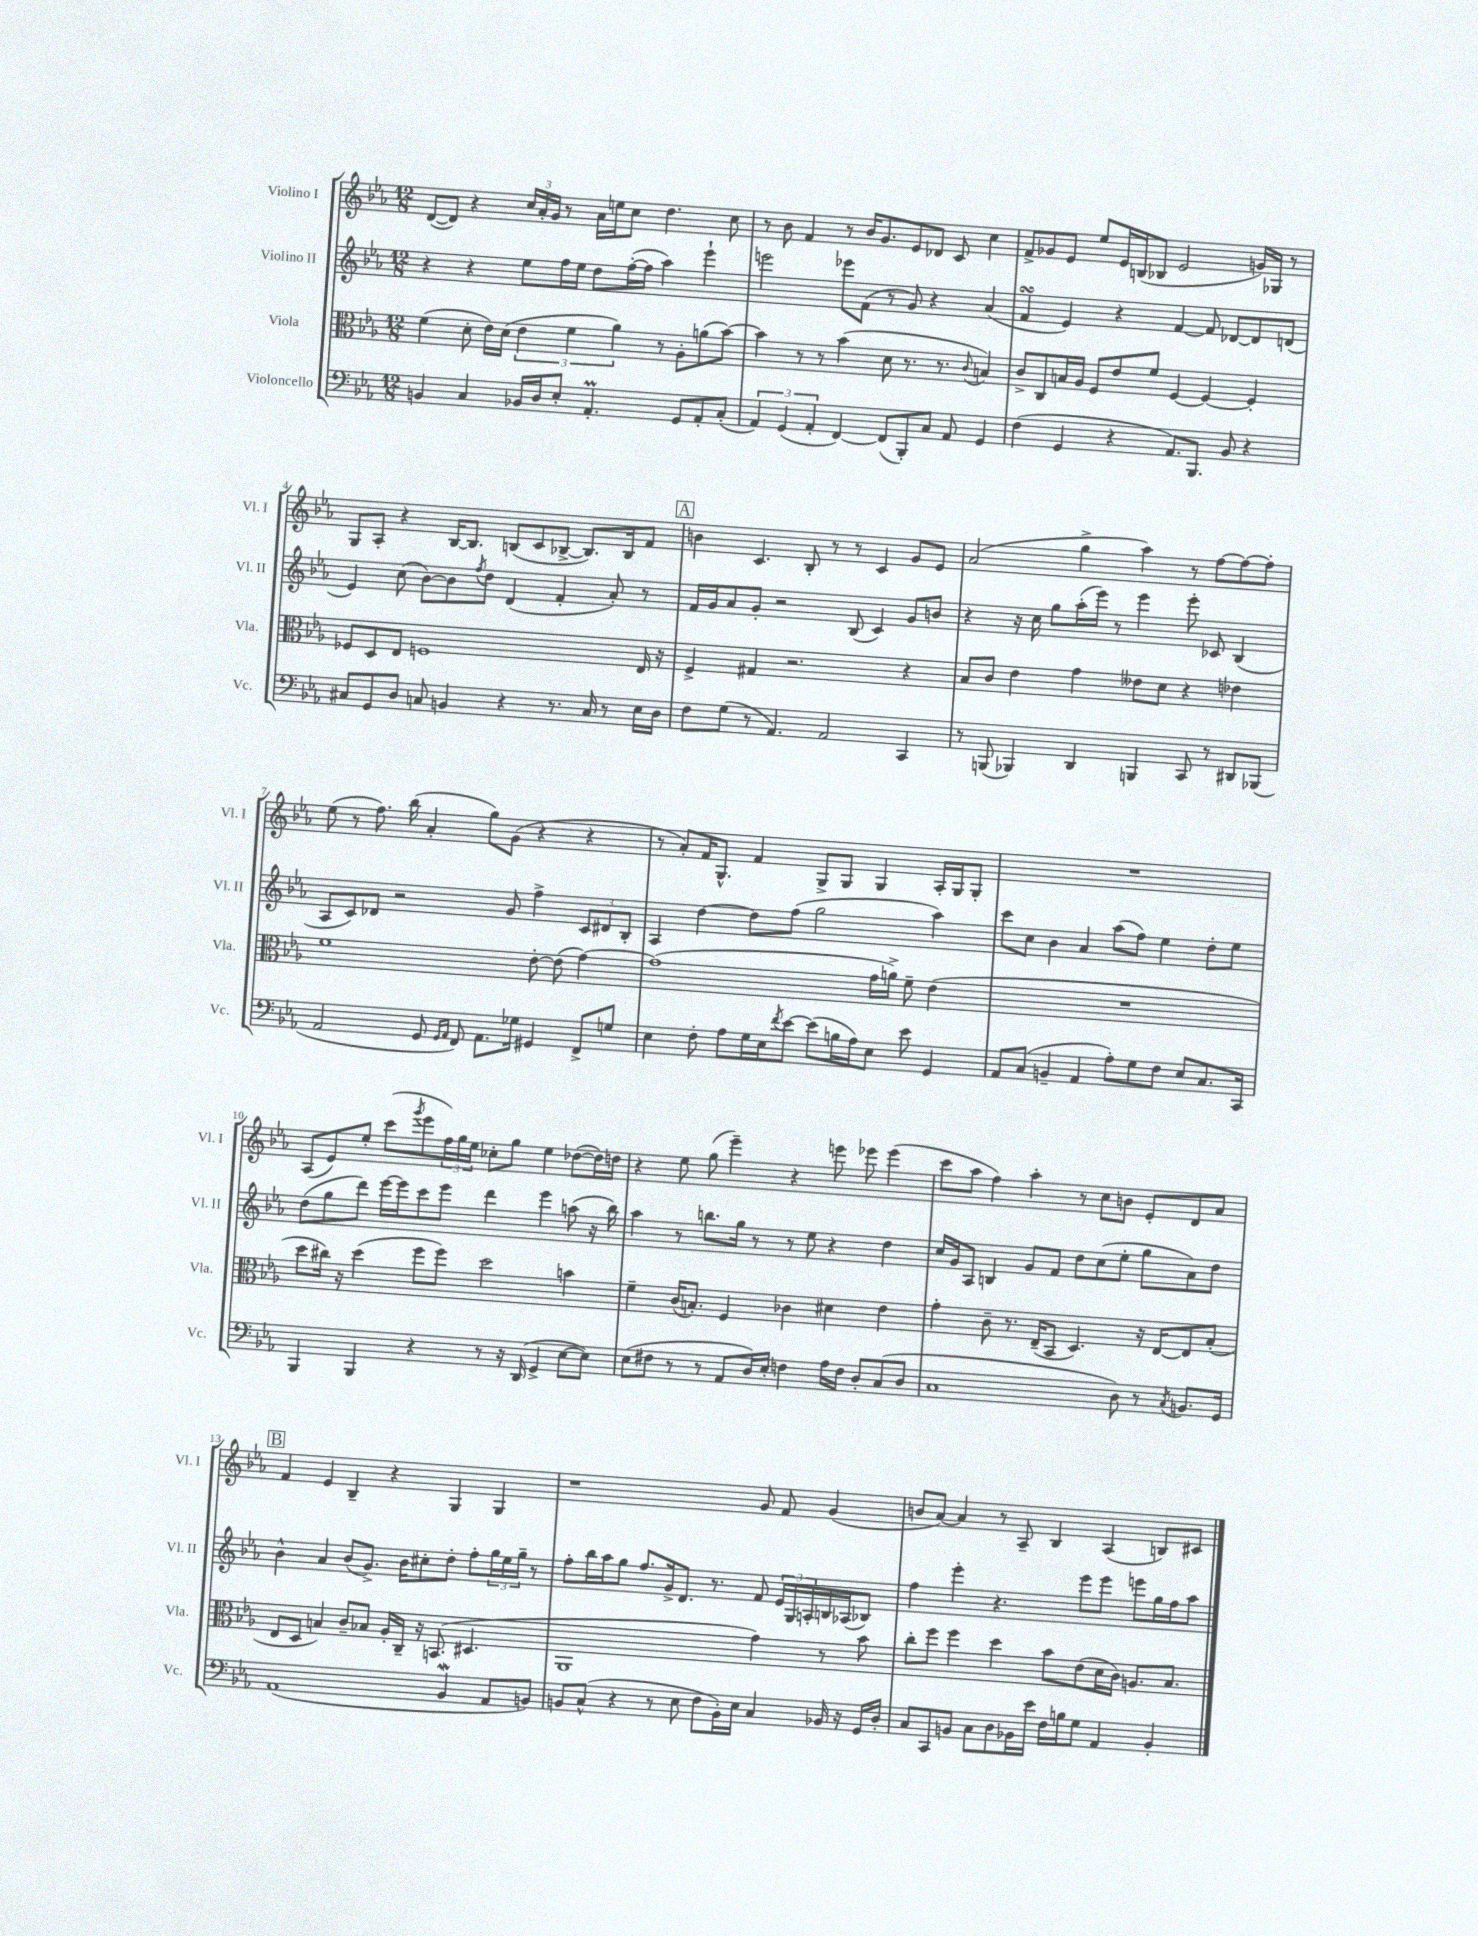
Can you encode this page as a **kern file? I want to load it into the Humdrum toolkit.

**kern	**kern	**kern	**kern
*part4	*part3	*part2	*part1
*staff4	*staff3	*staff2	*staff1
*I"Violoncello	*I"Viola	*I"Violino II	*I"Violino I
*I'Vc.	*I'Vla.	*I'Vl. II	*I'Vl. I
*clefF4	*clefC3	*clefG2	*clefG2
*k[b-e-a-]	*k[b-e-a-]	*k[b-e-a-]	*k[b-e-a-]
*M12/8	*M12/8	*M12/8	*M12/8
=1	=1	=1	=1
4BBn/	(4f\	4r	([8d/L
.	.	.	8d/J])
4C/	8d'\	4r	4r
.	16e-\LL)	.	.
.	(16d\JJ	.	.
16BB-X/LL	6e-\	8ee-\L	24cc/LL
.	.	.	24a-'/
16D/J	.	.	.
.	.	.	24g/JJ
8E-'/J	.	16ff\L	8r
.	6f\	.	.
.	.	16ee-\JJ	.
4.AA-M'/	.	8dd\L	16a-\LL
.	.	.	16een\J
.	6a-\)	.	.
.	.	([16ff'\L	8cc\J
.	.	16ff\JJ]	.
.	8r	4aa-\)	4.dd\
8GG/L	8A-'\L	.	.
8AA-'/	(8an\	4eee-`\	.
(8C'/J	[8b-\J)	.	8cc\
=2	=2	=2	=2
6AA-/)	4b-\]	2eeen\	8r
.	.	.	8b-\
(6GG/	.	.	.
.	8r	.	4f/
6AA-'/	.	.	.
.	8r	.	.
[4FF/)	(4b-\	8eee-X\L	8r
.	.	(8f\J	16b-/KL
.	.	.	8.g/
(8FF/L]	8d\	8r	.
8BBB-'/)	8.r	8g/)	8e-/
8C/J	.	4r	8d-X/J
.	8.r	.	.
8AA-/	.	.	8c/
.	8qqc/	.	.
4GG/	4Bn/)	(4a-/	4cc\
=3	=3	=3	=3
(4F\	8c^/L	4fsSSS/	8f^/L
.	8C/	.	8g-X/
4GG/	16Bn/L	4e-/)	8e-/J
.	16A-/JJ	.	.
.	8F/L	.	8ee-/L
4r	8e-/	4r	16e-/L
.	.	.	(16Bn/J
.	8f/J	.	8B-X/J
8.AA-/L)	[4F/	[4f/	2e-/
8.BBB-/J	.	.	.
.	4F/_	8f/]	.
8BB-/	.	[8d-X/L	.
4r	4F'/]	8d-/]	16gn/LL)
.	.	.	16G-X/JJ
.	.	(8dn/J	8r
!!LO:LB:g=z
=4	=4	=4	=4
8C#X/L	8F-X/L	4e-/)	8G/L
8GG/	8D/	.	8A-'/J
8D/J	8E-/J	(8cc\	4r
8Cn/	1Fn	[8b-\L)	.
4BBn/	.	8b-\]	[16B-/KL
.	.	.	8.B-/J]
.	.	8qff/	.
.	.	8dd\J	.
4r	.	(4d/	(8Bn/L
.	.	.	8c/
8.r	.	4f'/	[8B-X^/J
.	.	.	8.B-/L])
16C/	.	.	.
8r	.	8a-'/)	.
.	.	.	16B-/k
16E-\LL	16E-/	8r	8f/J
16D\JJ	16r	.	.
!!LO:REH:place=s1:t=A
=5	=5	=5	=5
8F\L	4F^/	16f/LL	4bn\
.	.	16g/J	.
(8G\J	.	8a-/	.
8r	4G#X/	8g'/J	4.c/
4.AA-/)	.	2r	.
.	2.r	.	.
.	.	.	8B-'/
2AA-/	.	.	8r
.	.	(8B-/	8r
.	.	4c/)	4c/
4CC/	4r	8g/L	8g/L
.	.	8bn/J	8e-/J
=6	=6	=6	=6
8r	8B-/L	4r	(2a-/
(8BBBn/	8c/J	.	.
4BBB-X/)	4e-\	16r	.
.	.	16cc\	.
.	.	8gg\L	.
4DD/	4g\	(16aa-'\L	4gg^\
.	.	16eee-\JJ)	.
.	.	8r	.
4BBBn/	8e--X\L	4eee-\	4aa-\)
.	8d\J	.	.
8CC/	4r	8eee-'\	8r
8r	.	8c-X/	[8ff\L
8DD#X/L	4e-X\	(4B-/	8ff\_
(8BBB-X/J	.	.	8ff'\J]
!!LO:LB:g=z
=7	=7	=7	=7
2AA-/	1f	8A-/L	(8ee-\
.	.	8c/)	8r
.	.	8d-X/J	8.ff\)
.	.	2r	.
.	.	.	(16bb-\
8GG/	.	.	4a-'/
16qqGG/LL	.	.	.
16qqAA-/JJ	.	.	.
8FF/)	.	.	.
8.AA-\L	.	.	8gg\L)
.	.	8g/	(8g\J
16G-X\Jk	.	.	.
4GG#X/	[8e-'\	4ff^\	4r
.	(8e-\]	.	.
8FF^/L	[4g\)	12c/L	4r
.	.	12d#X/	.
8Gn/J	.	.	.
.	.	12B-'/J	.
=8	=8	=8	=8
4E-\	(1g]	4A-/	8r
.	.	.	8a-'/L)
8F'\	.	[4dd\	16f/K
.	.	.	8.G^^/J
8A-\L	.	.	.
16G\L	.	8dd\L]	4f/
16E-\J	.	.	.
8qf/	.	.	.
[8e-\J	.	(8ff\J	.
(8e-\L]	.	2gg\	8G^/L
16Bn\L	.	.	8G/J
16A-\J)	.	.	.
8E-\J	16g\LL	.	4G/
.	16an^\JJ)	.	.
8e-\	8f~\	.	.
4GG/	(4e-\	4aa-\)	16A-'/LL
.	.	.	16G/J
.	.	.	8G'/J
=9	=9	=9	=9
8AA-/L	1.r	8ccc\L	1.r
(8C/J	.	8cc\J	.
4BBn~/	.	4b-\	.
4AA-/	.	4a-/	.
8A-'\L)	.	(8aa-\L	.
8G\	.	8ff\J)	.
8F\J	.	4ee-\	.
8E-/L	.	.	.
8.C/	.	8dd'\L	.
.	.	8ee-\J	.
16CC/Jk	.	.	.
!!LO:LB:g=z
=10	=10	=10	=10
4BBB-/	8dd\L	(8dd\L	(8A-/L
.	16cc#X\Jk)	8gg\	8e-/)
.	16r	.	.
4BBB-/	(4dd\	8ddd\J)	8ee-'/J
.	.	[16eee-\LL	(8ccc\L
.	.	16eee-\J]	.
.	.	.	8qggg/
4r	8ff\L	8ccc\	8eee-\
.	8ff\J)	8eee-\J	24ff\L)
.	.	.	24gg\
.	.	.	24ee-\JJ
8r	2dd\	4ddd\	8cc-X'\L
16r	.	.	8gg\J
(16DD/	.	.	.
4GG^/	.	4eee-\	4ee-\
[8E-\L	4bn\	(8aan\	([8dd-X\L
8E-\J])	.	16r	16dd-\L])
.	.	16bb-\)	16ddn\JJ
=11	=11	=11	=11
(8E-\L	4f~\	4aa-\	4r
8F#X\J	.	.	.
8r	(16c/KL	8r	8ee-\
.	8.Bn'/J)	.	.
8r	.	8.bbn\L	(8gg\
8AA-/L	4F/	.	4eee-~\)
.	.	16gg\Jk	.
16D/L)	.	8r	.
16E-'/JJ	.	.	.
4Fn\	4c-X\	8r	4r
.	.	8ee-\	.
16A-\LL	4d#X\	4r	8eeen\
16F\JJ	.	.	.
8D'/L	.	.	8eee-X\
(8C/	4e-\	4dd\	(4eee-\
8D/J	.	.	.
=12	=12	=12	=12
1C	4g'\	16cc/LL	8ccc\L
.	.	16g/J	.
.	.	8A-/J	8aa-\J
.	8c~\	4Bn/	4ff\)
.	8.r	.	.
.	.	8g/L	4aa-'\
.	(16E-~/KL	.	.
.	8BB-/J	8f/J	.
.	4.D/)	8dd\L	8r
.	.	(8cc\	8cc\L
8D\)	.	8ee-'\J	8bn\J
8r	16r	8gg\L	8e-'/L
.	[16E-/KL	.	.
8qC/	.	.	.
8.BBn/L	8E-/]	8a-\)	8d/
.	(8B-'/J	8dd\J	8a-/J
16GG/Jk	.	.	.
!!LO:LB:g=z
!!LO:REH:place=s1:t=B
=13	=13	=13	=13
(1AA-	8E-/L	4b-^^\	4f/
.	8D/J	.	.
.	4Bn/)	4a-/	4e-/
.	8c~/L	(8b-/L	4B-~/
.	8B-X/J	8.g^/J)	.
.	16A-'/LL	.	4r
.	16C~/JJ	16b-\KL	.
.	16r	8cc#X'\	.
.	(8.BBn/	.	.
4BB-W/	.	8dd'\J	4G/
.	4.D#X/	8ff'\L	.
8AA-/L	.	24gg\L	4G/
.	.	24ee-\	.
.	.	24gg~\JJ	.
8BBn/J)	.	8r	.
=14	=14	=14	=14
8BBn/L	1AA-	8ff'\L	1r
(8C^^/J	.	16bb-\L	.
.	.	16aa-\J	.
4r	.	8gg\J	.
.	.	8.ff/L	.
8r	.	.	.
.	.	16g^/k	.
8E-\	.	8.d/J	.
8F\L	.	.	.
.	.	8.r	.
16BB'\L)	.	.	.
16E-\JJ	.	.	.
4C/	4g\)	8f/	8g/
.	.	24e-/LL	8f/
.	.	24G/	.
.	.	24An'/	.
16BB-X/	8r	16Bn/	(4g/
16r	.	(16A-X/J	.
16GG/LL	8b-\	8B-X/J)	.
16D'/JJ	.	.	.
=15	=15	=15	=15
8C/L	8cc'\L	4ff\	8bn/L
8CC/	8ff\J	.	[8a-/J)
8BBn/J	4ff\	4eee-'\	4a-/]
8C\L	.	.	.
8D\	4dd\	4.r	8r
16BB-X\L	.	.	8A-~/
16e-\JJ	.	.	.
16F\LL	8b-\L	.	4B-/
16Bn\J	.	.	.
8G\J	(8e-\	8eee-\L	.
4AA-/	16d\L	8eee-\J	(4A-/
.	16c\JJ)	.	.
.	8.An/L	8eeen\L	.
4BB-'/	.	16gg\L	8Bn/L)
.	8.B-/J	16ff\J	.
.	.	8aa-\J	8c#X/J
==	==	==	==
*-	*-	*-	*-
